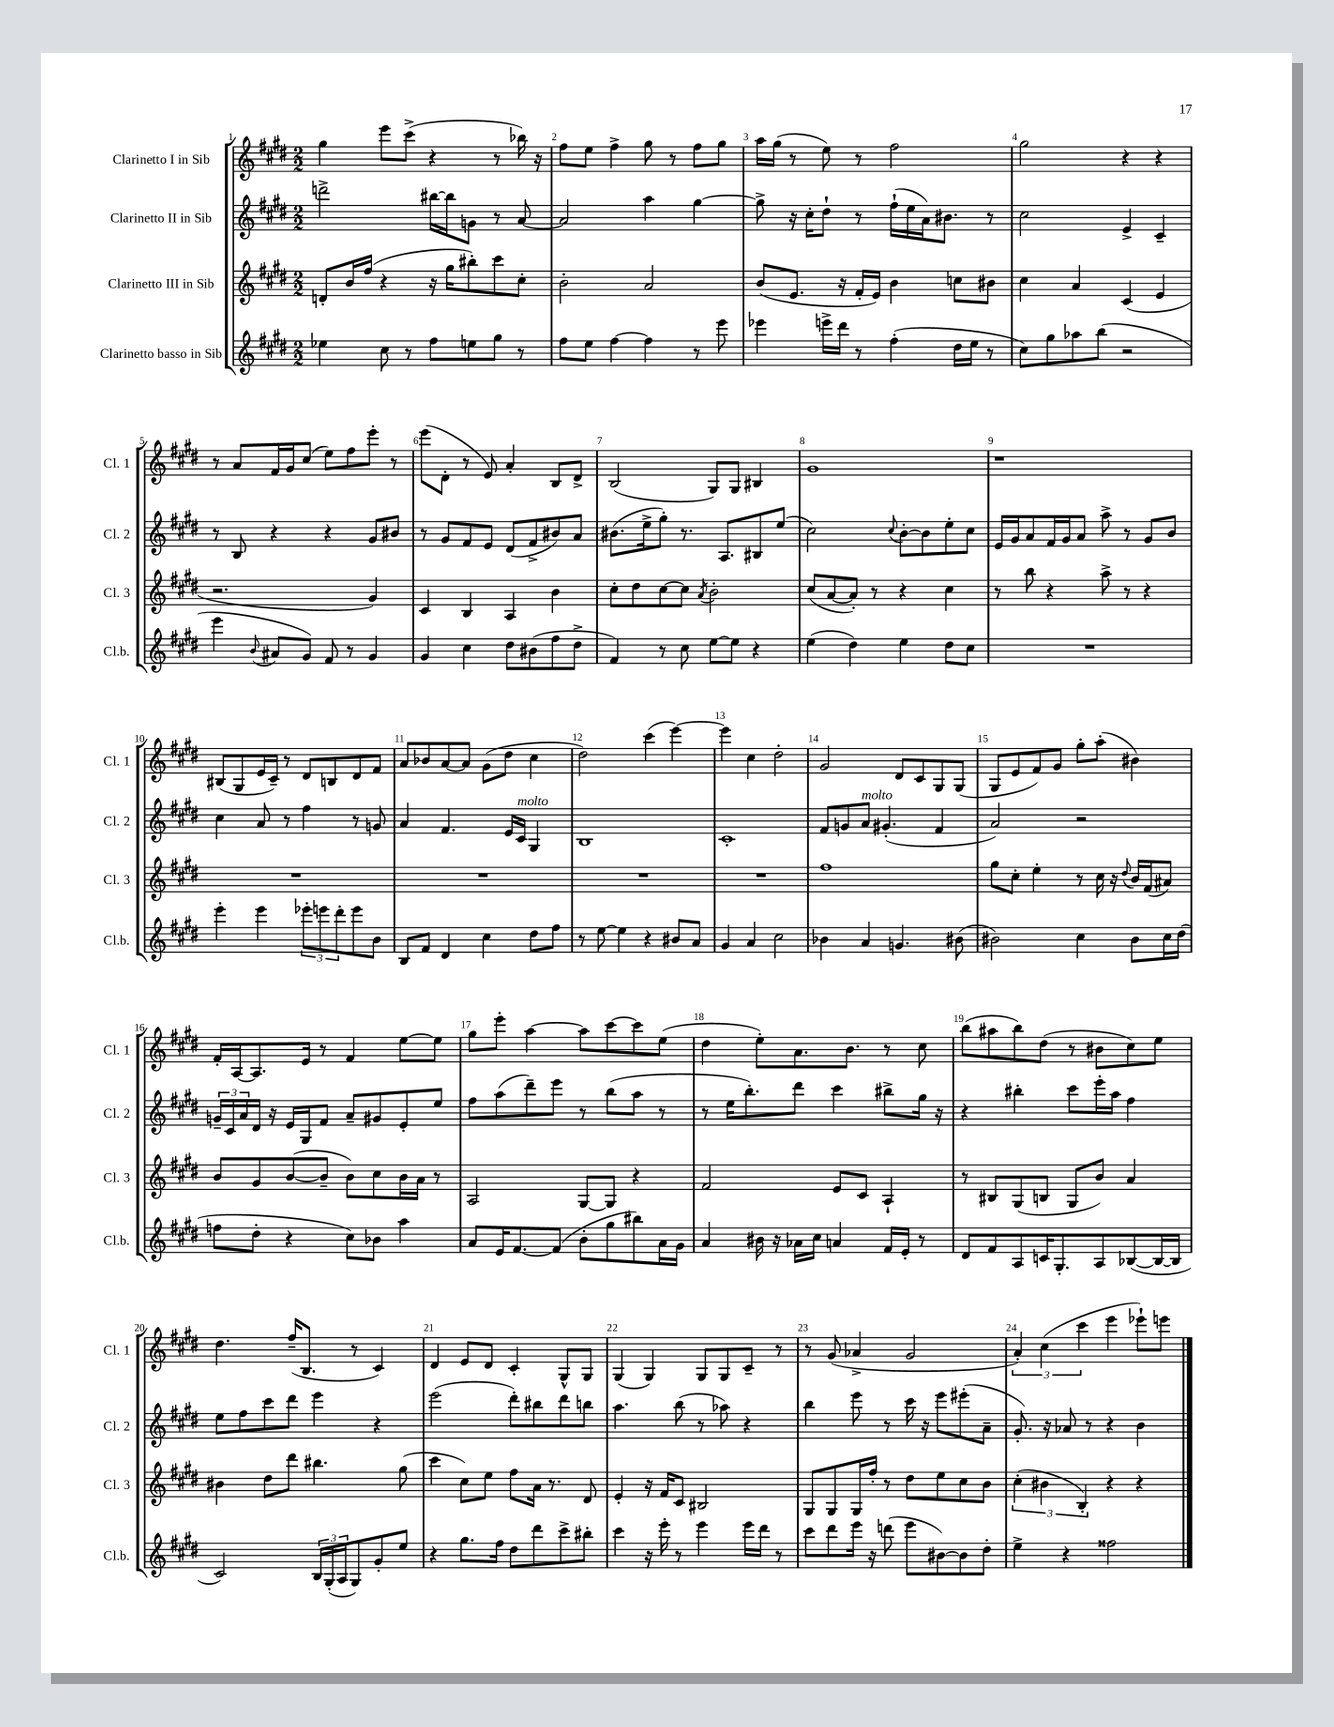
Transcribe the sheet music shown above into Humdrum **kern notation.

**kern	**kern	**kern	**kern
*staff4	*staff3	*staff2	*staff1
*clefG2	*clefG2	*clefG2	*clefG2
*k[f#c#g#d#]	*k[f#c#g#d#]	*k[f#c#g#d#]	*k[f#c#g#d#]
*M2/2	*M2/2	*M2/2	*M2/2
4ee-\	8d'/L	2ddd^\	4gg#\
.	16b/L	.	.
.	(16ff#/JJ	.	.
8cc#\	4r	.	8eee\L
8r	.	.	(8ccc#^\J
8ff#\L	16r	[16bb#\LL	4r
.	16gg#\LK	16bb#\]J	.
8ee\	8bb#'\)	8g\J	.
8gg#\J	8ccc#\	8r	8r
8r	8cc#'\J	[8a/	16bb-\)
.	.	.	16r
=	=	=	=
8ff#\L	2b'\	2a/]	8ff#\L
8ee\J	.	.	8ee\J
[4ff#\	.	.	4ff#^\
4ff#\]	2a/	4aa\	8gg#\
.	.	.	8r
8r	.	[4gg#\	8ff#\L
8eee\	.	.	8gg#\J
=	=	=	=
4eee-\	(8b/L	8gg#^\]	16aa\LL
.	.	.	(16gg#\JJ
.	8.e/J	16r	8r
.	.	16cc#'\LK	.
16eee^\LL	.	8dd#`\J	8ee\)
16ddd#\JJ	16r	.	.
8r	16f#'/LL	8r	8r
.	16e/JJ)	.	.
(4ff#'\	4b\	(16ff#`\LL	2ff#\
.	.	16ee\	.
.	.	16a\J)	.
.	.	8.b#\J	.
16dd#\LL	8cc\L	.	.
16ee\JJ	.	.	.
8r	8b#\J	8r	.
=	=	=	=
8cc#\L)	4cc#\	2cc#\	2gg#\
8gg#\	.	.	.
8aa-\	4a/	.	.
(8bb\J	.	.	.
2r	(4c#/	4e^/	4r
.	4e/	4c#~/	4r
=	=	=	=
4eee\	2.r	8r	8r
.	.	8B/	8a/L
8qqb/	.	.	.
8a#/L	.	4r	16f#/L
.	.	.	16g#/J
8g#/J)	.	.	(8cc#/J
8f#/	.	4r	8ee\L)
8r	.	.	8ff#\
4g#/	4g#/)	8g#/L	8eee'\J
.	.	8b#/J	8r
=	=	=	=
4g#/	4c#/	8r	(8eee\L
.	.	8g#/L	8d#'\J
4cc#\	4B/	8f#/	8r
.	.	8e/J	8e/)
8dd#\L	4A/	(8d#/L	4a'/
(8b#\	.	8f#^/	.
8ff#\	4b\	8b#/)	8B/L
8dd#^\J	.	8a/J	8d#^/J
=	=	=	=
4f#/)	8cc#'\L	(8.b#\L	(2B/
.	8dd#\	.	.
.	.	16ee^\k	.
8r	[8cc#\	8gg#'\J)	.
8cc#\	8cc#\]J	8.r	.
.	8qa/	.	.
[8ee\L	2b'\	.	8G#/L)
.	.	8.A/L	.
8ee\]J	.	.	8G#/J
4r	.	8B#/	4B#/
.	.	(8ee/J	.
=	=	=	=
(4ee\	(8cc#/L	2cc#\)	1g#
.	[8a/	.	.
4dd#\)	8a'/]J)	.	.
.	8r	.	.
.	.	8qqcc#/	.
4ee\	4r	[8b'\L	.
.	.	8b\]	.
8dd#\L	4cc#\	8ee'\	.
8cc#\J	.	8cc#\J	.
=	=	=	=
1r	8r	16e/LL	1r
.	.	16g#/J	.
.	8bb\	8a/	.
.	4r	16f#/L	.
.	.	16g#/J	.
.	.	8a/J	.
.	8aa^\	8aa^\	.
.	8r	8r	.
.	4r	8g#/L	.
.	.	8b/J	.
=	=	=	=
4eee'\	1r	4cc#\	(8B#/L
.	.	.	8G#/
4eee\	.	8a/	16e/L
.	.	.	16c#~/JJ)
.	.	8r	8r
12eee-'\L	.	4ff#\	8d#/L
12eee\	.	.	.
.	.	.	8B/
12ddd#'\	.	.	.
8eee\	.	8r	8d#/
8b\J	.	8g/	8f#/J
=	=	=	=
8B/L	1r	4a/	8a/L
8f#/J	.	.	8b-/
4d#/	.	4.f#/	[8a/
.	.	.	8a/]J
4cc#\	.	.	(8g#\L
.	.	16e/LL	8dd#\J
.	.	16c#/JJ	.
8dd#\L	.	4G#/	4cc#\
8ff#\J	.	.	.
=	=	=	=
8r	1r	1B	2dd#\)
[8ee\	.	.	.
4ee\]	.	.	.
4r	.	.	(4ccc#\
8b#/L	.	.	[4eee\)
8a/J	.	.	.
=	=	=	=
4g#/	1r	1c#'	4eee\]
4a/	.	.	4cc#\
2cc#\	.	.	2dd#'\
=	=	=	=
4b-\	1ff#	8f#/L	2g#/
.	.	8g/	.
4a/	.	8a/J	.
.	.	(4.g#'/	.
4.g/	.	.	8d#/L
.	.	.	8c#/
.	.	4f#/	8G#/
(8b#\	.	.	(8G#/J
=	=	=	=
2b#\)	8gg#\L	2a/)	8G#/L
.	8cc#'\J	.	8e/
.	4ee'\	.	8f#/)
.	.	.	8g#/J
4cc#\	8r	2r	8gg#'\L
.	16cc#\	.	(8aa'\J
.	16r	.	.
.	8qqdd#/	.	.
8b#\L	16b/LL	.	4b#\)
.	(16f#/J	.	.
16cc#\L	8a#/J)	.	.
(16dd#\JJ	.	.	.
=	=	=	=
8ff\L	8b/L	24g~/LL	16f#'/LL
.	.	24c#/	.
.	.	.	[16A/J
.	.	24a/	.
8dd#'\J	8g#/	16d#/JJ	8.A/]
.	.	16r	.
4r	([8b/	16e/LL	.
.	.	16G#/J	16e/Jk
.	8b~/]J	8f#/J	8r
8cc#\L)	8b\L)	8a~/L	4f#/
8b-\J	8cc#\	8g#/	.
4aa\	16b\L	8e'/	[8ee\L
.	16a\JJ	.	.
.	8r	8ee/J	8ee\]J
=	=	=	=
8a/L	2A/	8ff#\L	8gg#\L
16e/K	.	(8aa\	8eee'\J
[8.f#/	.	.	.
.	.	8ddd#~\)	[4aa\
(8f#/]J	.	8eee\J	.
8b'\L	[8G#/L	8r	8aa\]L
8gg#\	8G#/]J	(8bb\L	[8ccc#\
8bb#\)	4r	8aa\J	8ccc#\]
16a\L	.	8r	(8ee\J
16g#\JJ	.	.	.
=	=	=	=
4a/	2f#/	8r	4dd#\
.	.	16ee\LK	.
.	.	8.bb'\)	.
16b#\	.	.	8ee'\L)
16r	.	.	.
16a-\LL	.	8ddd#\J	8.a\
16cc#\JJ	.	.	.
4a/	8e/L	4ccc#\	.
.	.	.	8.b\J
.	8c#/J	.	.
16f#/LL	4A`/	8bb#^\L	8r
16e'/JJ	.	.	.
8r	.	16gg#\Jk	8cc#\
.	.	16r	.
=	=	=	=
8d#/L	8r	4r	(8bb\L
8f#/	8B#/L	.	8aa#\
8A/	(8G#/	4bb#'\	8bb\)
16c/K	8B/J	.	(8dd#\J
8.G#'/	.	.	.
.	8G#/L	8ccc#\L	8r
8A/	8b/J)	16eee'\L	8b#\L
.	.	16aa\JJ	.
([8B-/	4a/	4ff#\	8cc#\)
16B-/_L	.	.	8ee\J
16B-/]JJ	.	.	.
=	=	=	=
2c#/)	4b#\	8ee\L	4.dd#\
.	.	8ff#\	.
.	8dd#\L	8ccc#\	.
.	8ddd#\J	8ddd#\J	(16ff#~/LK
.	.	.	8.B/J
24B/LL	4.bb#\	4eee\	.
(24G#'/	.	.	.
24A/J	.	.	.
8G#/)	.	.	8r
8g#'/	.	4r	4c#/)
8ee/J	(8gg#\	.	.
=	=	=	=
4r	4ccc#\	(2eee\	4d#/
8.gg#\L	8cc#\L)	.	8e/L
.	8ee\J	.	8d#/J
16ff#\Jk	.	.	.
8dd#\L	8ff#\L	8ddd#'\L)	4c#'/
8ddd#\	16a\Jk	8bb#\	.
.	8.r	.	.
8ccc#^\	.	8ddd#\	8G#^^/L
8bb#'\J	8d#/	8bb\J	8G#/J
=	=	=	=
4ccc#\	4e'/	4.aa\	(4G#/
16r	16r	.	4G#/)
16eee'\	16f#/LK	.	.
8r	8c#/J	(8bb\	.
4eee\	2B#/	8r	8G#/L
.	.	8aa-\)	8G#/
16eee\LL	.	4r	8c#~/J
16ddd#\JJ	.	.	.
8r	.	.	8r
=	=	=	=
8ccc#\L	8G#/L	4bb\	8r
8ddd#\	8G#/	.	(8g#/
16eee\Jk	16G#/L	8eee\	4a-^/
16r	16ff#'/JJ	.	.
(8ddd\	8r	8r	.
8eee\L	8dd#\L	16ccc#\	2g#/
.	.	16r	.
[8b#\)	8ee\	8eee\L	.
8b#\]	8cc#\	(8eee#'\	.
8dd#'\J	8b\J	8a~\J	.
=	=	=	=
4ee^\	(6cc#'\	8.g#'/)	6a'/)
.	6b#\	.	(6cc#\
.	.	16r	.
4r	.	8a-/	.
.	6B'/)	.	6ccc#\
.	.	8r	.
2ff##\	4r	4r	4eee\
.	4r	4b\	8eee-`\L)
.	.	.	8eee\J
==	==	==	==
*-	*-	*-	*-
